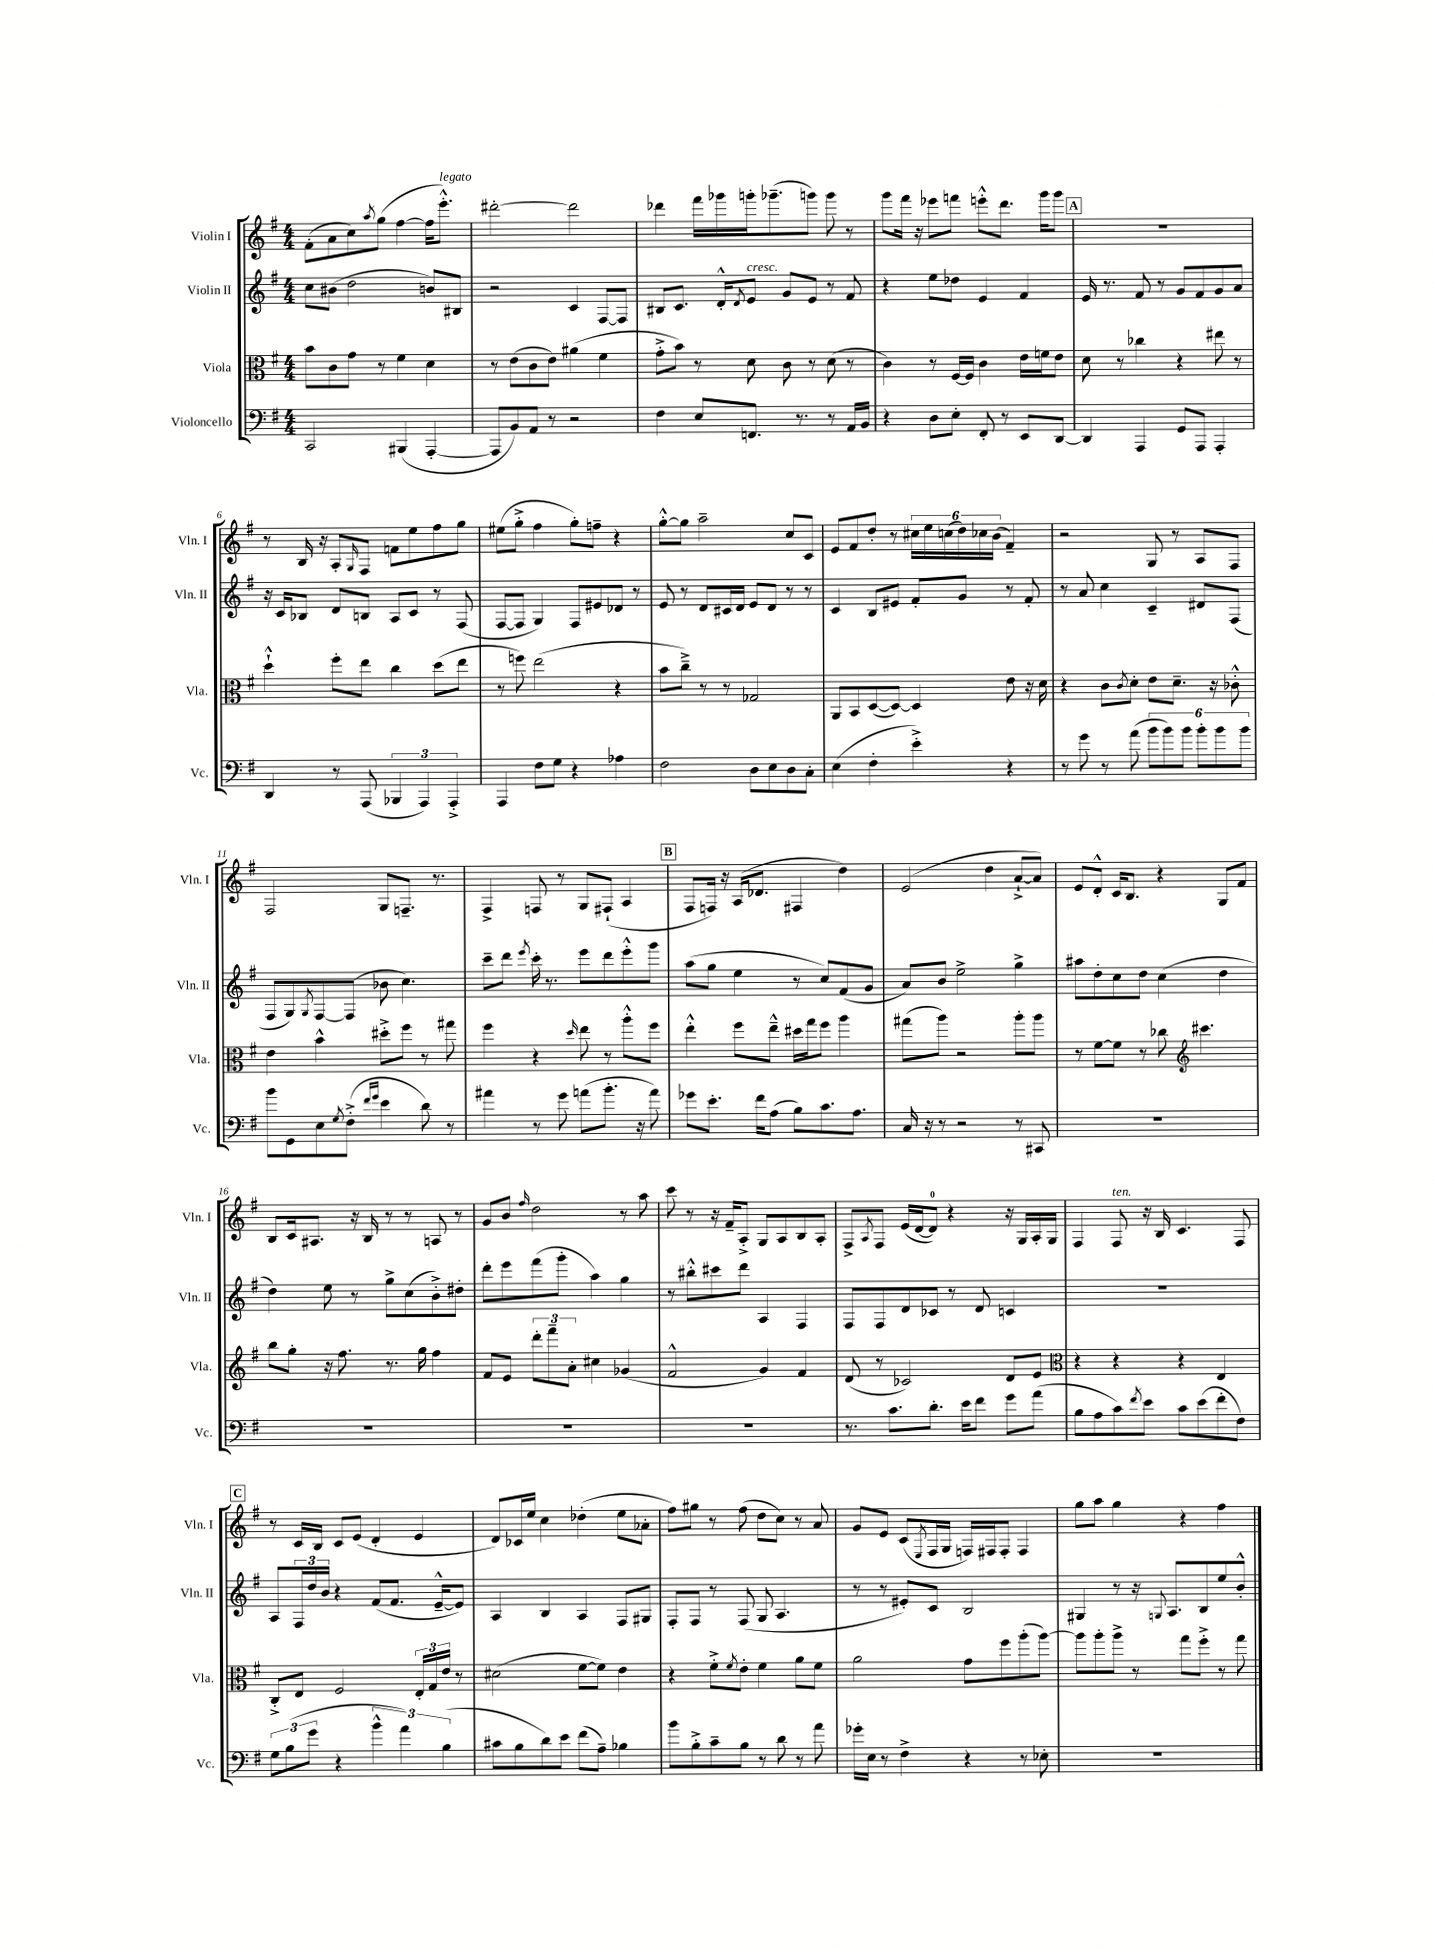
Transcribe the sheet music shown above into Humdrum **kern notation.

**kern	**kern	**kern	**kern
*staff4	*staff3	*staff2	*staff1
*clefF4	*clefC3	*clefG2	*clefG2
*k[f#]	*k[f#]	*k[f#]	*k[f#]
*M4/4	*M4/4	*M4/4	*M4/4
2CC	8b	8cc	(8f#'
.	8c	(8b#	8a
.	8g	2dd	8cc)
.	.	.	8qaa
.	8r	.	(8gg
(4BBB#	4f#	.	[4ff#
[4AAA'	4d	8b)	16ff#]
.	.	.	8.eee'^^)
.	.	8B#	.
=	=	=	=
8AAA]	8r	2r	[2ddd#'
8BB)	(8e	.	.
8AA	8c	.	.
8r	8e)	.	.
2r	(4a#	4c	2ddd#]
.	4f#	[8F#	.
.	.	8F#]	.
=	=	=	=
4F#	8g'^	8B#	4ddd-
.	8b)	8.c	.
8E	8r	.	16fff#
.	.	16d'^^	16ggg-
.	.	8qd	.
8.FF	8d	8e	16ggg'
.	.	.	(8.ggg-~
.	8c	8g	.
8.r	.	.	.
.	8r	8e	8ggg)
8r	(8d	8r	8ggg
16AA	8r	8f#	8r
16BB	.	.	.
=	=	=	=
4r	4c)	4r	8ggg
.	.	.	16fff#
.	.	.	16r
8D	8r	8ee	8eee-
8E'	[16F#	8dd-	8fff
.	16F#]	.	.
8FF#'	4c	4e	8eee'^^
8r	.	.	8.ddd
8EE	16e	4f#	.
.	16f	.	16ggg
[8DD	8e	.	8ggg
=	=	=	=
4DD]	8d	16e	1r
.	.	8.r	.
.	8r	.	.
4AAA	4cc-	8f#	.
.	.	8r	.
8GG	4r	8g	.
8AAA	.	8f#	.
4AAA'	8ee#	8g	.
.	8r	8a	.
=	=	=	=
4DD	4dd`^^	16r	8r
.	.	16c	.
.	.	8B-	16B
.	.	.	16r
8r	8ff#'	8d	8A'
.	.	.	16qqG
(8AAA	8ee	8B	8F#
6BBB-	4cc	8A	8f
.	.	8c	8ee
6AAA)	.	.	.
.	(8dd	8r	8ff#
6AAA'^	.	.	.
.	8ee	(8F#	8gg
=	=	=	=
4AAA	8r	[8F#	(8ee#
.	8ff)	8F#]	8gg'^
8F#	(2ee	4G)	4ff#
8G	.	.	.
4r	.	8F#	8gg')
.	.	8e#	8ff~
4A-	4r	8d-	4r
.	.	8r	.
=	=	=	=
2F#	8b	8e	[8gg'^^
.	8cc~^)	8r	8gg]
.	8r	8d	2aa~
.	8r	16c#	.
.	.	16d	.
8D	2G-	8e	.
8E	.	8d	.
8D	.	8r	8cc
8C'	.	8r	8c
=	=	=	=
(4E	8AA	4c	8e
.	8BB	.	8f#
4F#'	([8D	8B	8dd'
.	8D_)	8e#	8r
4e'^)	4D]	8f#'	24cc#
.	.	.	24ee
.	.	.	(24cc
.	.	8g	24dd)
.	.	.	24cc-
.	.	.	(24b
4r	8e	8r	4f#~)
.	16r	8f#'	.
.	16d	.	.
=	=	=	=
8r	4r	8r	2r
8g	.	8a	.
8r	8c	4cc	.
.	8qc	.	.
(8a	8d'	.	.
12b	8e	4c~	8G
12b)	.	.	.
.	8.d~	.	8r
12b	.	.	.
12b'	.	8d#	8A
.	16r	.	.
12b	.	.	.
.	8c-'^^	(8F#	8F#
12b	.	.	.
=	=	=	=
8b	4e	8F#	2F#
8GG	.	8G)	.
.	.	8qG	.
8E	4b^^	[8F#	.
8qG	.	.	.
(8F#'^	.	(8F#]	.
16qqf#	.	.	.
16qqg	.	.	.
4e	8dd#'^	8b-	8G
.	8ff#	4.cc)	8.F~
8d)	8r	.	.
.	.	.	8.r
8r	8gg#	.	.
=	=	=	=
4a#	4ff#	8ccc~	4F#^
.	.	8ddd	.
.	.	8qeee	.
8r	4r	16ccc'	8F
.	.	8.r	.
8g	.	.	8r
.	16qqdd	.	.
(8a	8ee	8eee	8G
8.b'	8r	8ddd	(8F#`
.	8aa'^^	8eee'^^	4A
16r	.	.	.
8a)	8ff#	8ggg	.
=	=	=	=
8g-	4ee'^^	(8aa	8F#
8.e'	.	8gg	16F)
.	.	.	16r
.	8ff#	4ee	(16A
16f#	.	.	8.d-
(8A	8ee~^^	.	.
8B)	16dd#	8r	4F#
.	16gg	.	.
8.c	8ff#	8cc)	.
.	4aa	(8f#	4dd)
8.A	.	.	.
.	.	8g	.
=	=	=	=
16C	(8gg#	8a)	(2e
16r	.	.	.
8r	8aa)	8b	.
2r	2r	2ee^	.
.	.	.	4dd
8r	8aa'	4gg^	[8a`^
8CC#	8aa	.	8a])
=	=	=	=
1r	8r	8aa#	8e
.	[8f#	8dd'	8d'^^
.	8f#]	8cc	16c
.	.	.	8.B
.	8r	8dd	.
.	8cc-	(4cc	4r
*	*clefG2	*	*
.	4.ccc#	.	.
.	.	4dd	8G
.	.	.	8f#
=	=	=	=
1r	8bb	4dd)	8B
.	8gg'	.	16c
.	.	.	8.A#
.	16r	8ee	.
.	8.ff#	.	.
.	.	8r	16r
.	.	.	16B
.	8.r	8gg^	8r
.	.	(8cc	8r
.	16gg	.	.
.	4ff#	8b'^)	8A
.	.	8dd#'	8r
=	=	=	=
1r	8f#	8ddd'	8g
.	8e	8eee	8b
.	.	.	16qqff#
.	12ddd'	(8fff#	2dd
.	12fff#~	.	.
.	.	8ggg'	.
.	12a'	.	.
.	4cc#	4aa)	.
.	(4g-	4gg	8r
.	.	.	8aa
=	=	=	=
1r	2f#^^	8r	8ccc
.	.	8bb#'^^	8r
.	.	8ccc#	16r
.	.	.	16f#~
.	.	8ddd	8A'^
.	4g)	4A	8G
.	.	.	8A
.	4f#	4F#	8B
.	.	.	8A'
=	=	=	=
8.r	(8d	8F#	8F#^
.	.	.	8qA
.	8r	8F#	8F#
8.c	.	.	.
.	2c-)	8d	(16e
.	.	.	[16d
8.d'	.	8c-	8d])
.	.	8r	4r
16e	.	.	.
8f#	.	8d	.
8g	8d	4c	16r
.	.	.	16G
(8a	8e	.	16A'
.	.	.	16G
=	=	=	=
*	*clefC3	*	*
8B	4r	1r	4F#
8A	.	.	.
8c)	4r	.	8F#
8qf#	.	.	.
8e	.	.	16r
.	.	.	16B
8c	4r	.	4.c
(8e	.	.	.
8f#'	4E	.	.
8F#)	.	.	8F#
=	=	=	=
12G	8C'^	8A	8r
(12B	.	.	.
.	8E	24F#	16c
12g	.	24dd	.
.	.	.	16B
.	.	24b	.
4r	2F#	4r	8c
.	.	.	(8e
6b^^	.	(8f#	4d'
.	.	8.f#	.
6a)	.	.	.
.	24E'	.	4e
.	24G	.	.
.	.	[16e~^^	.
(6B	24e	.	.
.	8r	8e])	.
=	=	=	=
8c#	(2d#	4A	8d)
8B	.	.	16c-
.	.	.	16ee
8d)	.	4B	4cc
8e	.	.	.
(8f#	[8f#	4A	(4dd-'
8A~)	8f#])	.	.
4B-	4e	8F#	8ee
.	.	8G#	8a-'
=	=	=	=
8b	4r	8F#'	8ff#)
8B'^	.	8F#	8gg#
8c~	8f#'^	8r	8r
.	8qf#	.	.
8B	8e'	(8F#	(8ff#
8r	4f#	8G	8dd
8d	.	4.A	8cc)
8r	8a	.	8r
8a	8f#	.	8a
=	=	=	=
16g-'	2a	8r	8g
16E	.	.	.
8r	.	8r	8e
4F#^	.	8e#')	(8c
.	.	.	8qE
.	.	8c	16F#
.	.	.	16G
4r	8g	2B	16F)
.	.	.	16F#
.	8ff#	.	8F#'
8r	(8aa'	.	4F#
8E-'	[8aa)	.	.
=	=	=	=
1r	8aa]	4G#	8gg
.	8aa'	.	8aa
.	8aa^	8r	4gg
.	8r	16r	.
.	.	8qqG	.
.	.	8.A	.
.	8gg	.	4r
.	8ff#'^	8B	.
.	8r	8ee	4ff#
.	8gg	8b'^^	.
==	==	==	==
*-	*-	*-	*-
